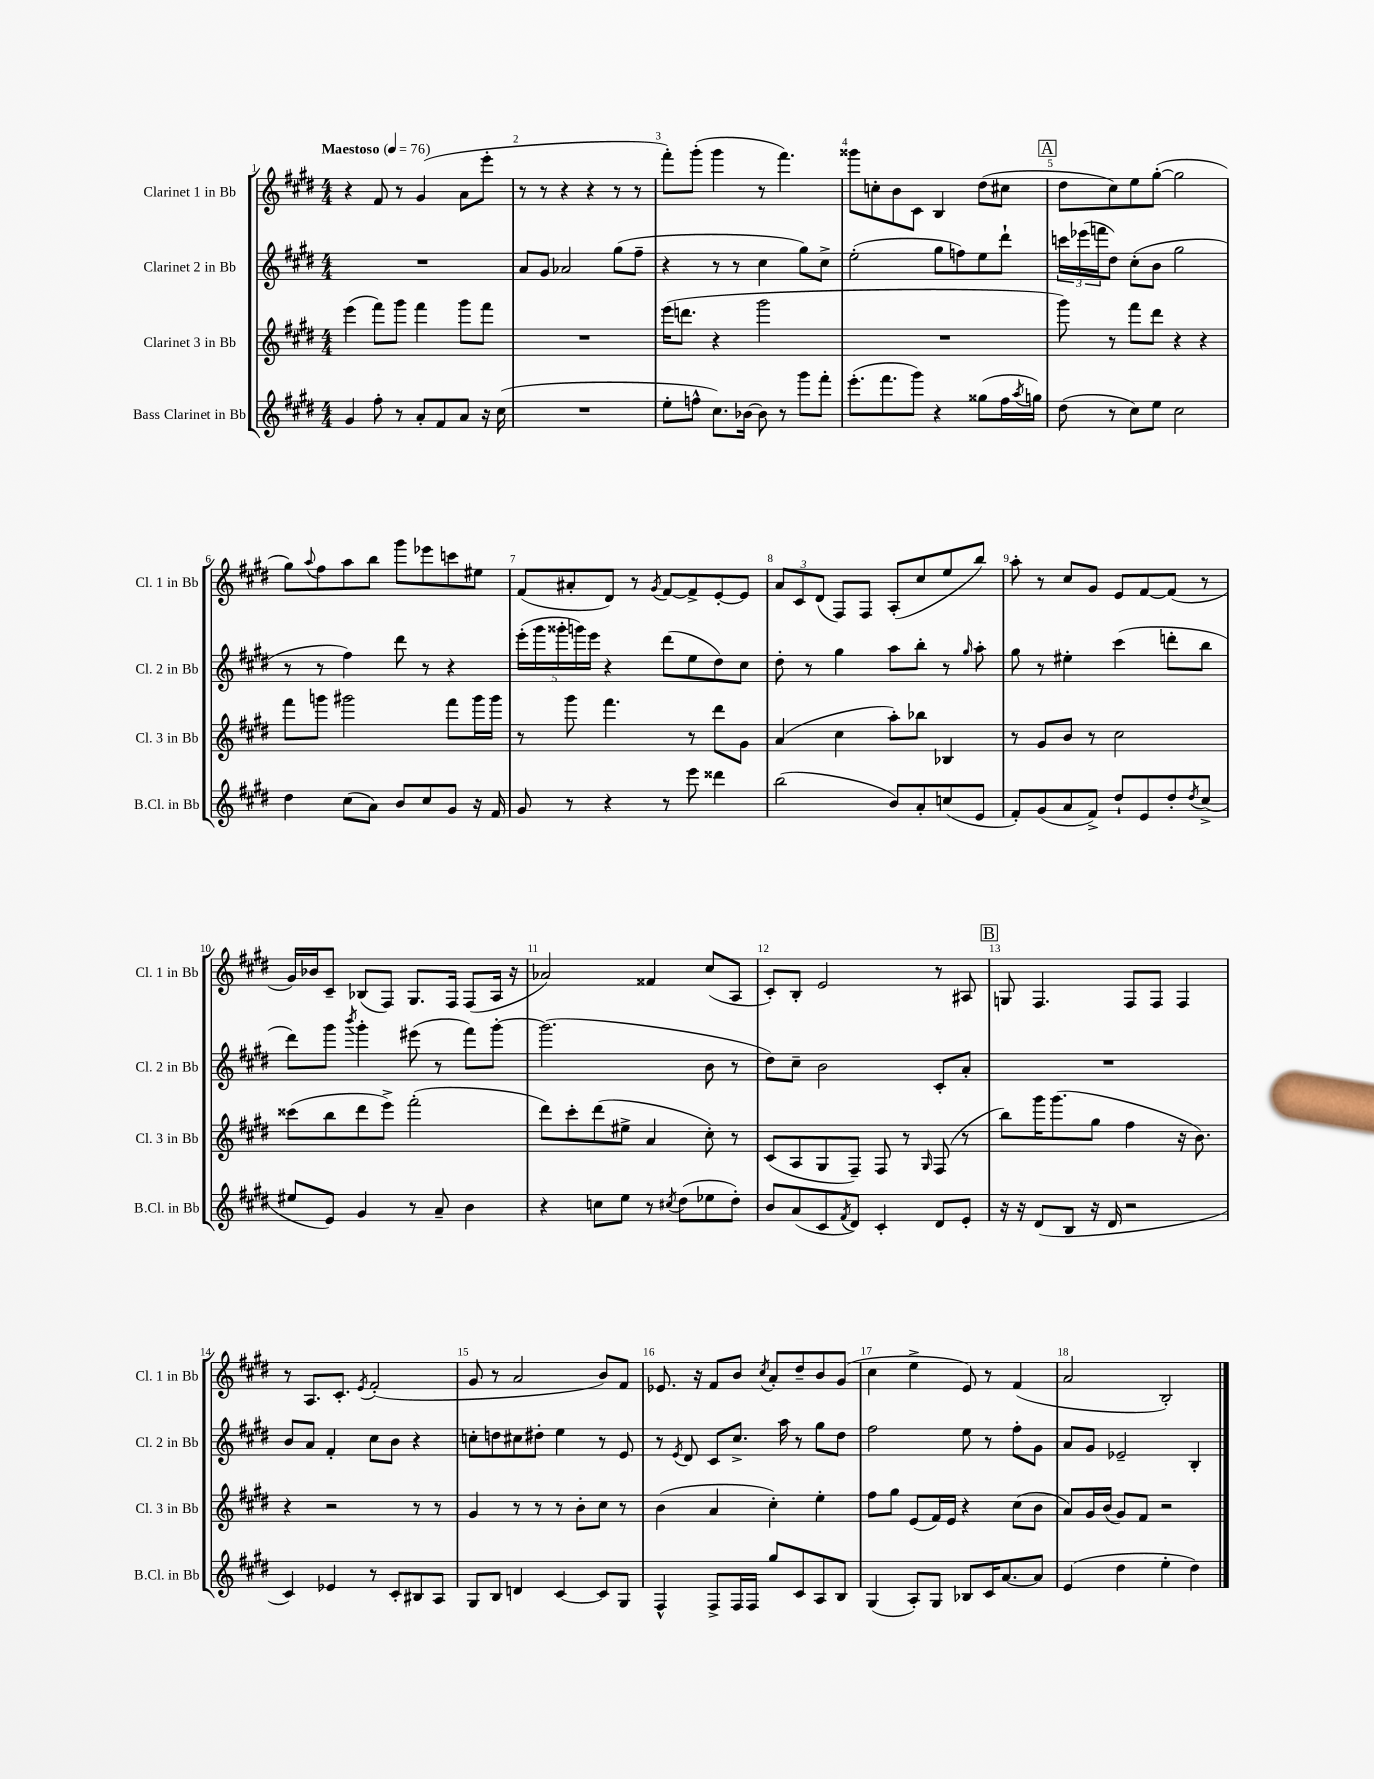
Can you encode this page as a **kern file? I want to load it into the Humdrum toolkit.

**kern	**kern	**kern	**kern
*part4	*part3	*part2	*part1
*staff4	*staff3	*staff2	*staff1
*I"Bass Clarinet in Bb	*I"Clarinet 3 in Bb	*I"Clarinet 2 in Bb	*I"Clarinet 1 in Bb
*I'B.Cl. in Bb	*I'Cl. 3 in Bb	*I'Cl. 2 in Bb	*I'Cl. 1 in Bb
*clefG2	*clefG2	*clefG2	*clefG2
*k[f#c#g#d#]	*k[f#c#g#d#]	*k[f#c#g#d#]	*k[f#c#g#d#]
*M4/4	*M4/4	*M4/4	*M4/4
*MM76	*MM76	*MM76	*MM76
=1	=1	=1	=1
!	!	!	!LO:TX:a:B:t=Maestoso
4g#/	(4eee\	1r	4r
8ff#'\	8fff#\L)	.	8f#/
8r	8ggg#\J	.	8r
8a'/L	4fff#\	.	(4g#/
8f#/	.	.	.
8a/J	8ggg#\L	.	8a\L
16r	8fff#\J	.	8eee'\J
(16cc#\	.	.	.
=2	=2	=2	=2
1r	1r	8a/L	8r
.	.	8g#/J	8r
.	.	2a-X/	4r
.	.	.	4r
.	.	(8gg#\L	8r
.	.	8ff#~\J	8r
=3	=3	=3	=3
8ee'\L	(16eee\KL	4r	8fff#'\L)
.	8.dddn\J	.	.
8ffn^^\J	.	.	(8ggg#'\J
8.cc#\L)	4r	8r	4ggg#\
.	.	8r	.
[16b-X\Jk	.	.	.
8b-\]	2ggg#\	4cc#\	8r
8r	.	.	4.fff#\)
8ggg#\L	.	8gg#\L)	.
8fff#'\J	.	8cc#^\J	.
=4	=4	=4	=4
(8.eee'\L	1r	(2ee'\	8ggg##X\L
.	.	.	8ccn'\
8.fff#\	.	.	.
.	.	.	8b\
8ggg#\J)	.	.	8c#\J
4r	.	8gg#\L	4B/
.	.	8ffn\)	.
(8gg##X\L	.	8ee\	(8dd#\L
16ff#\L	.	8ddd#`\J	8cc#X\J
8qaa/	.	.	.
16ggn\JJ)	.	.	.
!!LO:REH:place=s1:t=A
=5	=5	=5	=5
(8dd#\	8ggg#\)	24cccn\LL	8dd#\L
.	.	(24eee-X\	.
.	.	24fffn\J	.
8r	8r	8dd#\J)	8cc#\)
8cc#\L)	8fff#\L	(8cc#'\L	8ee\
8ee\J	8ddd#\J	8b\J	([8gg#'\J
2cc#\	4r	2gg#\	2gg#\]
.	4r	.	.
!!LO:LB:g=z
=6	=6	=6	=6
4dd#\	8fff#\L	8r	8gg#\L)
.	.	.	8qqaa/
.	8gggn\J	8r	8ff#\
(8cc#\L	2ggg#X\	4ff#\)	8aa\
8a\J)	.	.	8bb\J
8b/L	.	8ddd#\	8ggg#\L
8cc#/	.	8r	8eee-X\
8g#/J	8fff#\L	4r	8cccn\
16r	16ggg#\L	.	8ee#X\J
16f#/	16ggg#\JJ	.	.
=7	=7	=7	=7
8g#/	8r	(20eee'\LL	(8f#/L
.	.	20ggg#\	.
.	.	20ggg##X'\	.
8r	8ggg#\	.	8a#X'/
.	.	20gggn\)	.
.	.	20eee\JJ	.
4r	4.fff#\	4r	8d#/J)
.	.	.	8r
.	.	.	8qg#/
8r	.	(8ddd#\L	[8f#/L
8eee\	8r	8ee\	8f#^/]
4ddd##X\	8ddd#\L	8dd#\)	[8e'/
.	8g#\J	8cc#\J	8e/J]
=8	=8	=8	=8
(2bb\	(4a/	8dd#'\	12a/L
.	.	.	12c#/
.	.	8r	.
.	.	.	(12d#/J
.	4cc#\	4gg#\	8F#/L)
.	.	.	8F#/J
8b/L)	8aa'\L)	8aa\L	(8A'/L
8a'/	8bb-X\J	8bb'\J	8cc#/
(8ccn/	4B-X/	8r	8ee/
.	.	16qqgg#/	.
8e/J	.	8aa'\	8bb/J)
=9	=9	=9	=9
8f#'/L)	8r	8gg#\	8aa'\
(8g#/	8g#/L	8r	8r
8a/	8b/J	4ee#X'\	8cc#/L
8f#^/J)	8r	.	8g#/J
8dd#`/L	2cc#\	(4ccc#\	8e/L
8e/	.	.	[8f#/
8dd#'/	.	8dddn'\L	(8f#/J]
8qdd#/	.	.	.
(8cc#^/J	.	8bb\J	8r
!!LO:LB:g=z
=10	=10	=10	=10
8ee#X/L	(8ccc##X\L	8ddd#\L)	16g#/LL)
.	.	.	16b-X/J
8e/J)	8bb\	8ggg#\J	8c#~/J
.	.	8qbbb/	.
4g#/	8ddd#\	4ggg#'\	(8B-X/L
.	8eee^\J)	.	8F#/J)
8r	(2fff#'\	(8eee#X\	8.G#/L
8a~/	.	8r	.
.	.	.	16F#/Jk
4b\	.	8fff#\L)	(8F#/L
.	.	[8ggg#'\J	16A/Jk
.	.	.	16r
=11	=11	=11	=11
4r	8ddd#\L)	(2.ggg#\]	2a-X/)
.	8ccc#'\	.	.
8ccn\L	(8ddd#\	.	.
8ee\J	8ee#X^\J	.	.
8r	4a/	.	4f##X/
8qcc#X/	.	.	.
(8dd#\L	.	.	.
8ee-X\	8cc#'\)	8b\	(8cc#/L
8dd#'\J)	8r	8r	8A/J
=12	=12	=12	=12
8b/L	(8c#/L	8dd#\L)	8c#'/L)
(8a/	8A/	8cc#~\J	8B'/J
8c#/	8G#/	2b\	2e/
8qf#/	.	.	.
8d#/J)	8F#~/J)	.	.
4c#'/	8F#/	.	.
.	8r	.	.
.	16qqG#/	.	.
8d#/L	(8F#/	8c#'/L	8r
8e'/J	8r	8a'/J	8A#X/
!!LO:REH:place=s1:t=B
=13	=13	=13	=13
16r	8bb\L)	1r	8Gn/
16r	.	.	.
(8d#/L	16ggg#\K	.	4.F#/
.	(8.ggg#\	.	.
8B/J	.	.	.
16r	8gg#\J	.	.
16d#/	.	.	.
2r	4ff#\	.	8F#/L
.	.	.	8F#/J
.	16r	.	4F#/
.	8.b\)	.	.
!!LO:LB:g=z
=14	=14	=14	=14
4c#/)	4r	8b/L	8r
.	.	8a/J	8.A/L
4e-X/	2r	4f#'/	.
.	.	.	8.c#'/J
.	.	.	8qe/
8r	.	8cc#\L	(2f#'/
8c#'/L	.	8b\J	.
8B#X/	8r	4r	.
8A/J	8r	.	.
=15	=15	=15	=15
8G#/L	4g#/	8ccn'\L	8g#/
8B/J	.	8ddn\	8r
4dn/	8r	8cc#X\	2a/
.	8r	8dd#X'\J	.
[4c#/	8r	4ee\	.
.	8b'\L	.	.
8c#/L]	8cc#\J	8r	8b/L)
8G#/J	8r	8e/	8f#/J
=16	=16	=16	=16
4F#^^/	(4b\	8r	8.e-X/
.	.	8qe/	.
.	.	8d#/	.
.	.	.	16r
8F#^/L	4a/	8c#/L	8f#/L
16F#/L	.	8.cc#^/J	8b/J
16F#/JJ	.	.	.
.	.	.	8qcc#/
8gg#/L	4cc#'\)	.	8a'/L
.	.	16aa\	.
8c#/	.	8r	8dd#~/
8A/	4ee'\	8gg#\L	8b/
8B/J	.	8dd#\J	(8g#/J
=17	=17	=17	=17
(4G#/	8ff#\L	2ff#\	4cc#\
.	8gg#\J	.	.
8A'/L)	(8e/L	.	4ee^\
8G#/J	16f#/L)	.	.
.	16e/JJ	.	.
8B-X/L	4r	8ee\	8e/)
16c#/K	.	8r	8r
[8.a/	.	.	.
.	(8cc#\L	8ff#'\L	(4f#/
8a/J]	8b\J	8g#\J	.
=18	=18	=18	=18
(4e/	8a/L)	8a/L	2a/
.	16g#/L	8g#/J	.
.	(16b/JJ	.	.
4dd#\	8g#/L)	2e-X~/	.
.	8f#/J	.	.
4ee'\	2r	.	2B'/)
4dd#\)	.	4B'/	.
==	==	==	==
*-	*-	*-	*-
